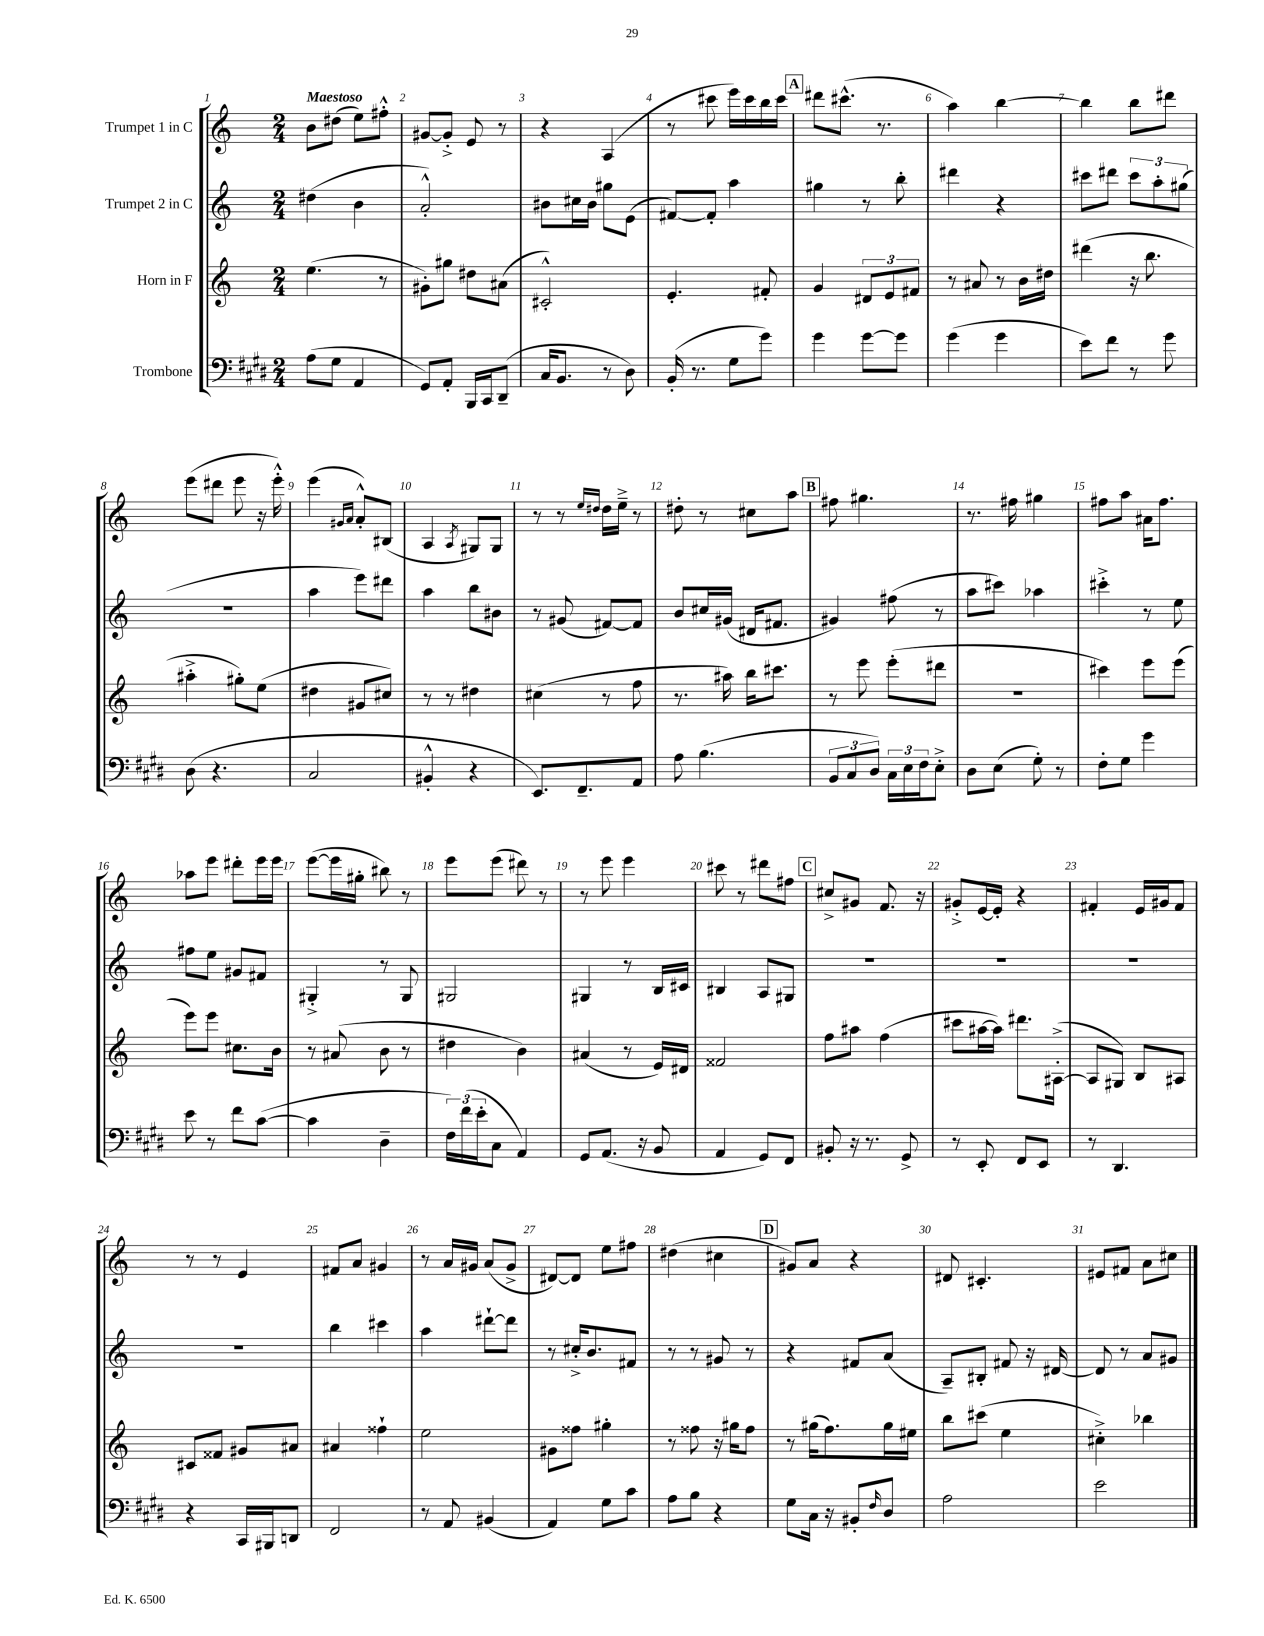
<<
\new StaffGroup <<
\new Staff = "s0" \with { instrumentName = "Trumpet 1 in C" } {
    \clef treble \key c \major \numericTimeSignature \time 2/4 \tempo "Maestoso"
    b'8 dis''8( e''8) fis''8-.-^ |
    gis'8~ gis'8-.-> e'8 r8 |
    r4 a4( |
    r8 cis'''8 e'''16) cis'''16 b''16 cis'''16 |
    \mark \markup { \box "A" } dis'''8 cis'''8.-^( r8. |
    a''4) b''4~ |
    b''4 b''8 dis'''8 |
    e'''8( dis'''8 e'''8 r16 e'''16-.-^) |
    e'''4( \grace { gis'16 a'16 } a'8-.-^) bis8( |
    a4 \acciaccatura { a8 } gis8) gis8 |
    r8 r8 \grace { e''16 dis''16 } dis''16 e''16---> r8 |
    dis''8-. r8 cis''8 a''8 |
    \mark \markup { \box "B" } fis''8 gis''4. |
    r8. fis''16 gis''4 |
    fis''8 a''8 ais'16 fis''8. |
    aes''8 e'''8 dis'''8-. e'''16 e'''16 |
    e'''8~( e'''16 gis''16-. bis''8) r8 |
    e'''8 e'''8( dis'''8) r8 |
    r8 e'''8 e'''4 |
    cis'''8 r8 dis'''8 fis''8 |
    \mark \markup { \box "C" } cis''8-> gis'8 f'8. r16 |
    gis'8-.-> e'16~ e'16-. r4 |
    fis'4-. e'16 gis'16 fis'8 |
    r8 r8 e'4 |
    fis'8 a'8 gis'4 |
    r8 a'16 gis'16 a'8( gis'8-> |
    dis'8~) dis'8 e''8 fis''8 |
    dis''4( cis''4 |
    \mark \markup { \box "D" } gis'8) a'8 r4 |
    dis'8 cis'4.-. |
    eis'8 fis'8 a'8 cis''8 \bar "|." |
}
\new Staff = "s1" \with { instrumentName = "Trumpet 2 in C" } {
    \clef treble \key c \major \numericTimeSignature \time 2/4
    dis''4( b'4 |
    a'2-.-^) |
    bis'8 cis''16 bis'16 gis''8 e'8( |
    fis'8~) fis'8-. a''4 |
    \mark \markup { \box "A" } gis''4 r8 b''8-. |
    dis'''4 r4 |
    cis'''8 dis'''8 \tuplet 3/2 { cis'''8 a''8-. gis''8( } |
    r2 |
    a''4 e'''8) dis'''8 |
    a''4 b''8 bis'8 |
    r8 gis'8( fis'8~) fis'8 |
    b'8 cis''16 gis'16( dis'16 fis'8. |
    \mark \markup { \box "B" } gis'4) fis''8( r8 |
    a''8 cis'''8) aes''4 |
    cis'''4-.-> r8 e''8 |
    fis''8 e''8 gis'8 fis'8 |
    gis4-.-> r8 gis8 |
    gis2 |
    gis4 r8 b16 cis'16 |
    bis4 a8 gis8 |
    \mark \markup { \box "C" } R2 |
    R2 |
    R2 |
    R2 |
    b''4 cis'''4 |
    a''4 dis'''8~-! dis'''8 |
    r8 cis''16-.-> b'8. fis'8 |
    r8 r8 gis'8 r8 |
    \mark \markup { \box "D" } r4 fis'8 a'8( |
    a8--) bis8-. fis'8 r16 dis'16~ |
    dis'8 r8 a'8 gis'8 \bar "|." |
}
\new Staff = "s2" \with { instrumentName = "Horn in F" } {
    \clef treble \key c \major \numericTimeSignature \time 2/4
    e''4.( r8 |
    gis'8-.) gis''8 dis''8 ais'8( |
    cis'2-.-^) |
    e'4.-. fis'8-. |
    \mark \markup { \box "A" } g'4 \tuplet 3/2 { dis'8 e'8 fis'8 } |
    r8 ais'8 r8 b'16 dis''16 |
    dis'''4( r16 b''8. |
    ais''4-.-> gis''8-.) e''8( |
    dis''4 gis'8 cis''8) |
    r8 r8 dis''4 |
    cis''4( r8 f''8 |
    r8. ais''16) b''16 cis'''8. |
    \mark \markup { \box "B" } r8 e'''8 e'''8-.( dis'''8 |
    r2 |
    cis'''4) e'''8 e'''8( |
    e'''8) e'''8 cis''8. b'16 |
    r8 ais'8( b'8 r8 |
    dis''4 b'4) |
    ais'4( r8 e'16) dis'16 |
    fisis'2 |
    \mark \markup { \box "C" } f''8 ais''8 f''4( |
    cis'''8 ais''16~ ais''16) dis'''8. ais16~-.->( |
    ais8 gis8) b8 ais8 |
    cis'8 fisis'8 gis'8 ais'8 |
    ais'4 fisis''4-! |
    e''2 |
    gis'8 fisis''8 gis''4-. |
    r8 fisis''8 r16 gis''16 fisis''8 |
    \mark \markup { \box "D" } r8 gis''16( f''8.) gis''16 eis''16 |
    b''8 cis'''8( e''4 |
    cis''4-.->) bes''4 \bar "|." |
}
\new Staff = "s3" \with { instrumentName = "Trombone" } {
    \clef bass \key e \major \numericTimeSignature \time 2/4
    a8( gis8 a,4 |
    gis,8) a,8-. b,,16 cis,16 dis,8--( |
    cis16 b,8. r8 dis8) |
    b,16-.( r8. gis8 gis'8) |
    \mark \markup { \box "A" } gis'4 gis'8~ gis'8 |
    gis'4( gis'4 |
    e'8) fis'8 r8 gis'8 |
    dis8( r4. |
    cis2 |
    bis,4-.-^ r4 |
    e,8.) fis,8.-- a,8 |
    a8 b4.( |
    \mark \markup { \box "B" } \tuplet 3/2 { b,8 cis8 dis8) } \tuplet 3/2 { cis16 e16 fis16 } e8-.-> |
    dis8 e8( gis8-.) r8 |
    fis8-. gis8 gis'4 |
    e'8 r8 fis'8 cis'8~( |
    cis'4 dis4-- |
    \tuplet 3/2 { fis16) fis'16( e'16-. } cis8 a,4) |
    gis,8 a,8.( r16 b,8 |
    a,4 gis,8) fis,8 |
    \mark \markup { \box "C" } bis,8-. r16 r8. gis,8-> |
    r8 e,8-. fis,8 e,8 |
    r8 dis,4. |
    r4 cis,16 bis,,16 d,8 |
    fis,2 |
    r8 a,8 bis,4( |
    a,4) gis8 cis'8 |
    a8 b8 r4 |
    \mark \markup { \box "D" } gis8 cis16 r16 bis,8-. \grace { fis16 } dis8 |
    a2 |
    e'2 \bar "|." |
}
>>
>>
\layout { \context { \Score \override BarNumber.break-visibility = ##(#f #t #t) barNumberVisibility = #all-bar-numbers-visible } }
